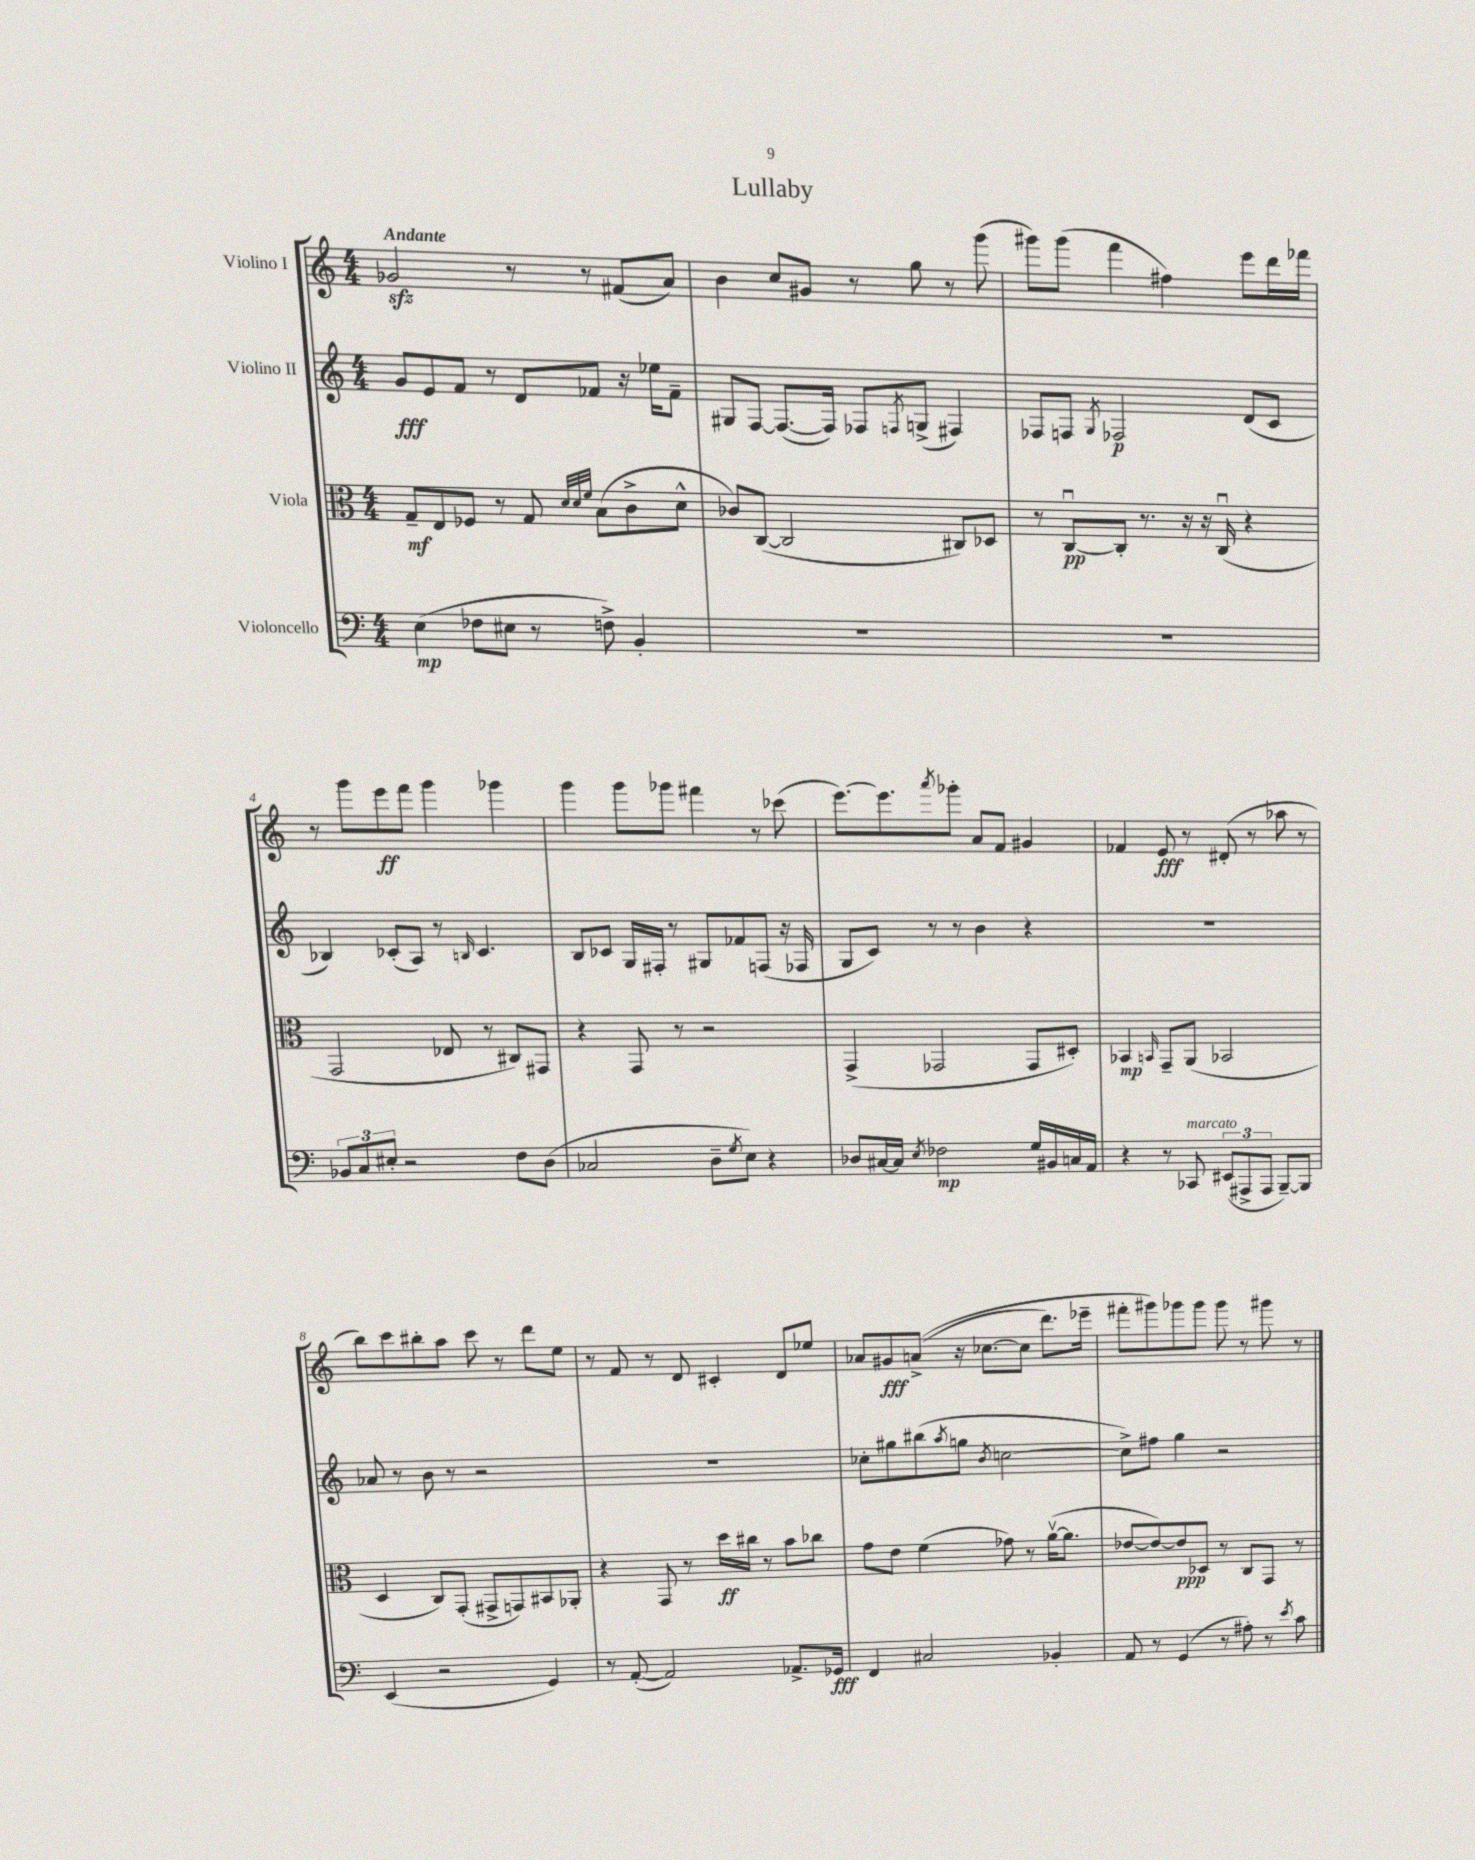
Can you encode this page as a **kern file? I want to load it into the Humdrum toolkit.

**kern	**kern	**kern	**kern
*staff4	*staff3	*staff2	*staff1
*clefF4	*clefC3	*clefG2	*clefG2
*k[]	*k[]	*k[]	*k[]
*M4/4	*M4/4	*M4/4	*M4/4
(4E	8G~	8g	2g-
.	8E	8e	.
8F-	8F-	8f	.
8E#	8r	8r	.
8r	8G	8d	8r
.	32qqd	.	.
.	32qqd	.	.
.	32qqf	.	.
8F^)	(8B	8f-	8r
4BB'	8c^	16r	(8f#
.	.	16ee-	.
.	8d^^	8f-~	8a)
=	=	=	=
1r	8c-)	8G#	4b
.	([8C	[8F	.
.	2C]	(8.F_	8cc
.	.	.	8g#
.	.	16F])	.
.	.	8F-	8r
.	.	8qF	.
.	.	(8G^	8gg
.	8C#)	4F#)	8r
.	8D-	.	(8ggg
=	=	=	=
1r	8r	8F-	8ggg#)
.	[8Cu	8F	(8ggg#
.	.	8qG	.
.	8C']	2F-	4fff
.	8.r	.	.
.	.	.	4ff#)
.	16r	.	.
.	16r	.	.
.	(16Cu	.	.
.	4r	(8d	8eee
.	.	8c	16ddd
.	.	.	16fff-
=	=	=	=
12BB-	2GG	4B-)	8r
12C	.	.	.
.	.	.	8ggg
12E#'	.	.	.
2r	.	(8c-'	8eee
.	.	8A)	8fff
.	8E-	8r	4ggg
.	.	16qqB	.
.	8r	4.c-	.
8F	8C#)	.	4ggg-
(8D	8GG#	.	.
=	=	=	=
2C-	4r	8B	4ggg
.	.	8c-	.
.	8GG	16G	8ggg
.	.	16F#'	.
.	8r	8r	8ggg-
8D~	2r	8G#	4fff#
8qG	.	.	.
8E)	.	8f-	.
4r	.	(8F	8r
.	.	16r	(8ccc-
.	.	16F-	.
=	=	=	=
8D-	(4GG^	8G	[8.eee)
[16C#	.	8c)	.
16C#]	.	.	8.eee]
8qE	.	.	.
2F-	2GG-	8r	.
.	.	.	8qaaa
.	.	8r	8ggg-'
.	.	4b	8a
.	.	.	8f
16G	8GG-	4r	4g#
16BB#	.	.	.
16C	8D#')	.	.
16AA	.	.	.
=	=	=	=
4r	4BB-	1r	4f-
.	16qqBB	.	.
8r	8GG~	.	8e
8CC-	(8AA	.	8r
(12EE#	2BB-	.	(8d#'
12AAA#^	.	.	.
.	.	.	8r
12AAA#	.	.	.
[8BBB~)	.	.	8aa-
8BBB]	.	.	8r
=	=	=	=
(4EE	4D	8a-	8bb)
.	.	8r	8ccc
2r	8C)	8b	8bb#'
.	(8GG'	8r	8aa
.	8GG#^	2r	8ccc
.	8GG)	.	8r
4GG)	8BB#	.	8ddd
.	8AA-'	.	8ee
=	=	=	=
8r	4r	1r	8r
([8AA'	.	.	8f
2AA])	8GG	.	8r
.	8r	.	8d
.	16dd	.	4c#'
.	16cc#	.	.
.	8r	.	.
8.AA-^	8b	.	8d
.	8cc-	.	8ee-
16GG-	.	.	.
=	=	=	=
4FF	8g	8cc-'	8a-
.	8e	8gg#	8g#
2C#	(4f	(8bb#	&((8a^
.	.	8qaa	.
.	.	8gg	16r
.	.	.	[8.cc-
.	.	8qb	.
.	8g-)	[2cc	.
.	8r	.	8cc-]
4BB-'	([16av	.	8.ddd)
.	8.a]	.	.
.	.	.	16eee-~
=	=	=	=
8AA	[8e-	8cc^])	8fff#'
8r	8e-_)	8ff#	8ggg#&)
(4GG	8e-]	4gg	8ggg-
.	8D-	.	8ggg-
8r	8r	2r	8ggg-
8A#')	8C	.	8r
8r	8GG	.	8ggg#
8qe	.	.	.
8c	8r	.	8r
==	==	==	==
*-	*-	*-	*-
